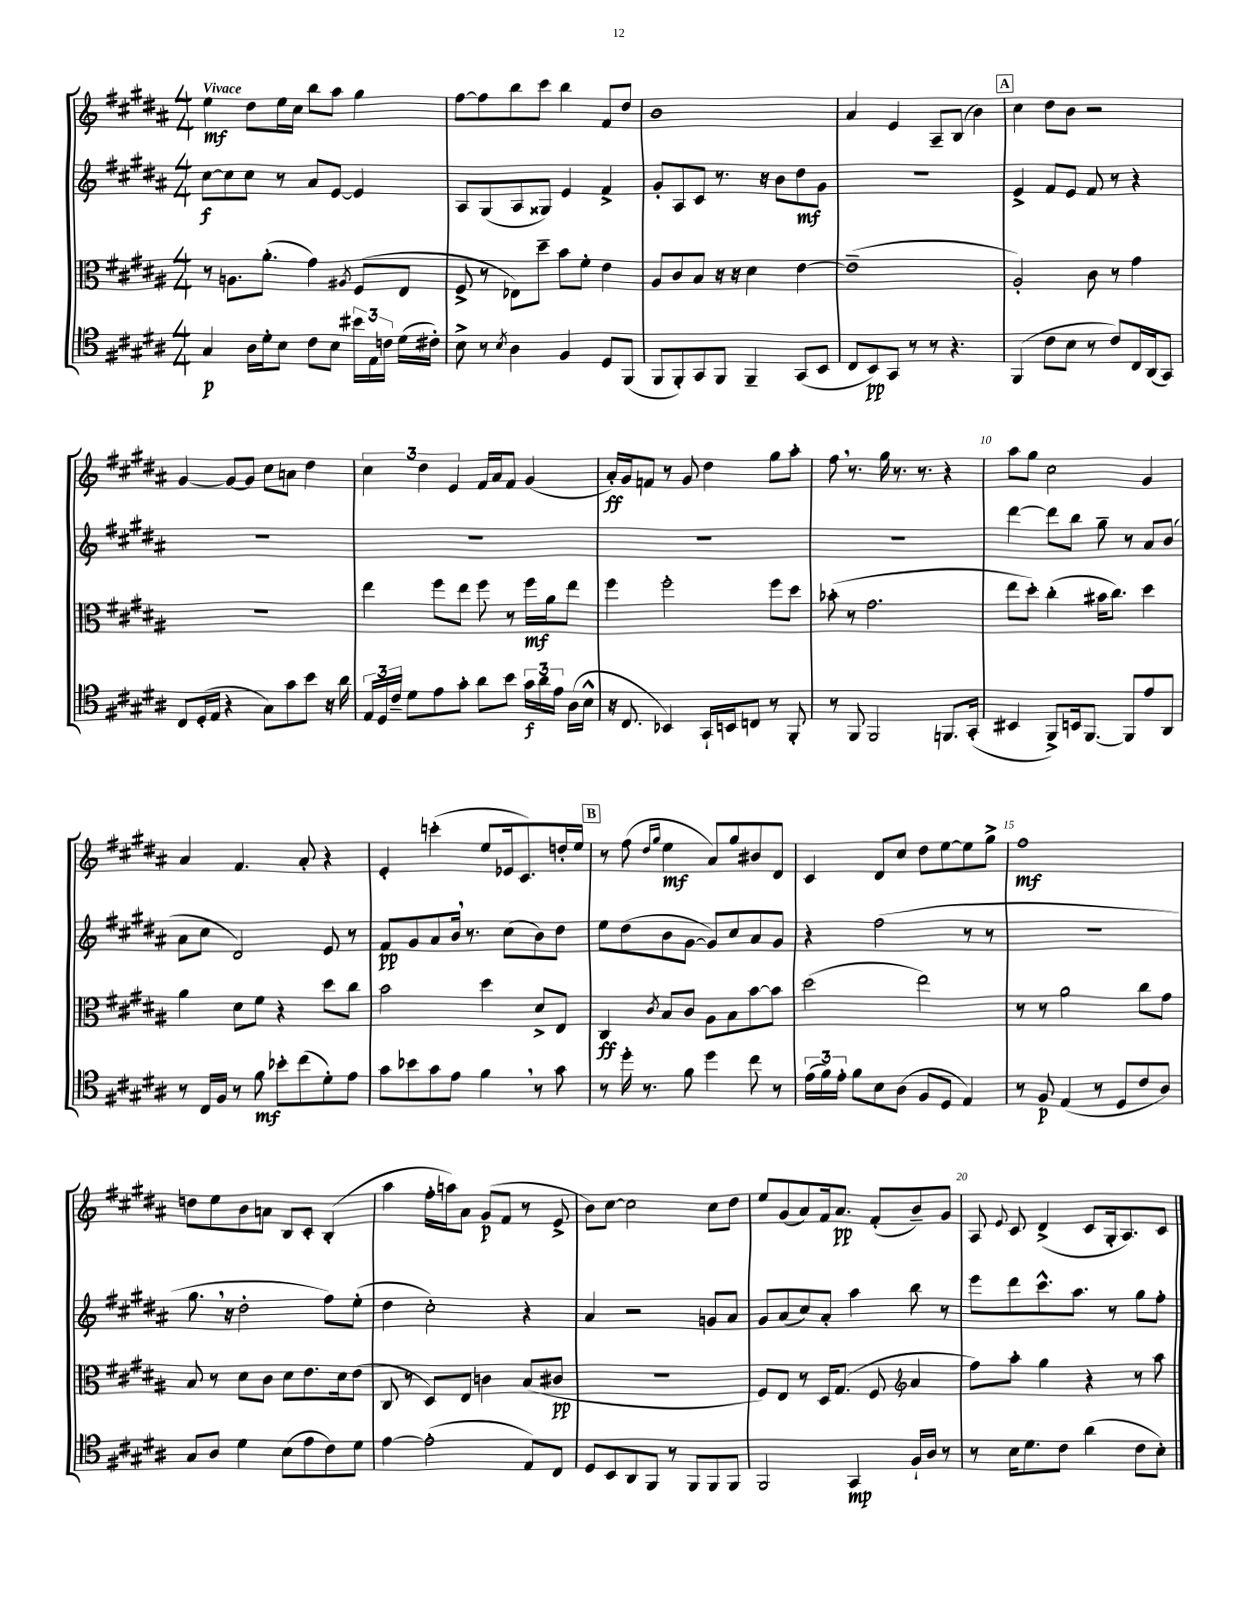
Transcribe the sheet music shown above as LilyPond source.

<<
\new StaffGroup <<
\new Staff = "s0" {
    \clef treble \key b \major \numericTimeSignature \time 4/4 \tempo "Vivace"
    \autoBeamOff e''4\mf dis''8[ e''16 cis''16] b''8[ ais''8] gis''4 |
    fis''8[~ fis''8 b''8 cis'''8] b''4 fis'8[ dis''8] |
    b'1 |
    ais'4 e'4 ais8[-- b8]( b'4) |
    \mark \markup { \box "A" } cis''4 dis''8[ b'8] r2 |
    gis'4~ gis'8[~ gis'8] cis''8[ a'8] dis''4 |
    \tuplet 3/2 { cis''4 dis''4 e'4 } fis'16[ ais'16 fis'8] gis'4( |
    ais'16[-.\ff) gis'16 f'8] r8 gis'8 dis''4 gis''8[ ais''8]-. |
    fis''8 \breathe r8. gis''16 r8. r8. r4 |
    ais''8[ gis''8] cis''2 gis'4 |
    ais'4 fis'4. ais'8-. r4 |
    e'4-. c'''4-.( e''8[ ees'16 cis'8.) d''16-. e''16] |
    \mark \markup { \box "B" } r8 fis''8( \grace { dis''16[ gis''16] } e''4\mf ais'8[) gis''8 bis'8 dis'8] |
    cis'4 dis'8[ cis''8] dis''8[ e''8~ e''8 gis''8]-> |
    fis''1\mf |
    d''8[ e''8 b'8 a'8] b8[ cis'8]-. b4-.( |
    ais''4 fis''16[-. a''16) ais'8] gis'8[\p( fis'8] r8 e'8-> |
    b'8[) cis''8]~ cis''2 cis''8[ dis''8] |
    e''8[ gis'8( ais'8) fis'16 ais'8.]\pp fis'8[-.( b'8--) gis'8] |
    ais8 \appoggiatura { e'8 } cis'8 dis'4->( cis'8[ gis16-. ais8.) cis'8] \bar "|." |
}
\new Staff = "s1" {
    \clef treble \key b \major \numericTimeSignature \time 4/4
    \autoBeamOff cis''8[~\f cis''8 cis''8] r8 ais'8[ e'8]~ e'4 |
    ais8[ gis8( ais8 gisis8]) e'4 fis'4-> |
    gis'8[-. ais8 cis'8] r8. r16 b'8[ dis''8\mf gis'8] |
    R1 |
    \mark \markup { \box "A" } e'4-> fis'8[ e'8] fis'8 r8 r4 |
    R1 |
    R1 |
    R1 |
    R1 |
    dis'''4~ dis'''8[ b''8] gis''8-- r8 ais'8[ b'8]( |
    ais'8[ cis''8] dis'2) e'8 r8 |
    fis'8[\pp gis'8 ais'8 b'16] \breathe r8. cis''8[( b'8) dis''8] |
    \mark \markup { \box "B" } e''8[ dis''8( b'8 gis'8]~ gis'8[) cis''8 ais'8 gis'8] |
    r4 fis''2( r8 r8 |
    R1 |
    gis''8. \breathe r16 dis''2-. fis''8[) e''8]-.( |
    dis''4 cis''2-.) r4 |
    ais'4 r2 g'8[ ais'8] |
    gis'8[ ais'8( cis''8) ais'8]-. ais''4 b''8 r8 |
    e'''8[ dis'''8 cis'''8.-^ ais''8.] r8 gis''8[ fis''8]-. \bar "|." |
}
\new Staff = "s2" {
    \clef alto \key b \major \numericTimeSignature \time 4/4
    \autoBeamOff r8 a8.[ ais'8.]-.( gis'4) \acciaccatura { ais8 } fis8[( e8] |
    fis8-> r8 ees8[) dis''8]-- b'8[ fis'8]-. e'4 |
    ais8[ cis'8 b8] r16 r16 dis'4 e'4~ |
    e'1--( |
    \mark \markup { \box "A" } ais2-.) cis'8 r8 gis'4 |
    r1 |
    e''4 fis''8[ e''8] fis''8 r8 fis''16[\mf ais'16 e''8] |
    fis''4 fis''2-. fis''8[ dis''8] |
    bes'8-.( r8 gis'2. |
    e''8[ dis''8]-.) cis''4-.( bis'16[ cis''8.]) dis''4 |
    ais'4 dis'8[ fis'8] r4 dis''8[ cis''8] |
    b'2 dis''4 dis'8[-> e8] |
    \mark \markup { \box "B" } cis4\ff \acciaccatura { cis'8 } b8[ cis'8] ais8[ b8 b'8~ b'8] |
    dis''2( e''2) |
    r8 r8 ais'2 cis''8[ gis'8] |
    b8 r8 dis'8[ cis'8] dis'8[ e'8. dis'16 e'8]( |
    cis8 r8 dis8[) e8] c'4 b8[( cis'8]\pp |
    R1 |
    fis8[) e8] r8 dis16[ gis8.]( fis8 \clef treble ais'4 |
    fis''8[) ais''8]-. gis''4 r4 r8 ais''8 \bar "|." |
}
\new Staff = "s3" {
    \clef tenor \key b \major \numericTimeSignature \time 4/4
    \autoBeamOff gis4\p ais16[ dis'16-. b8] cis'8[ b8] \tuplet 3/2 { bis'16[ e16 c'16] } dis'16[( cis'16]-.) |
    b8-> r8 \acciaccatura { b8 } ais4 fis4 dis8[ fis,8]( |
    fis,8[ fis,8-.) gis,8 fis,8] fis,4-- gis,8[( b,8] |
    cis8[ b,8\pp) gis,8] r8 r8 r4. |
    \mark \markup { \box "A" } fis,4( cis'8[ b8] r8 cis'8[) cis16 ais,16( gis,8]) |
    cis8[ dis16-.( e16] r4 gis8[) gis'8 b'8] r16 ais'16 |
    \tuplet 3/2 { e16[ dis16 cis'16]-- } dis'8[ e'8 gis'8]-. ais'8[ b'8] \tuplet 3/2 { gis'16[\f ais'16 e'16] } ais16[( b16]-^ |
    r16 cis8. bes,4) gis,16[-! b,16 c8] r8 fis,8-. |
    r8 fis,8 fis,2 f,8.[ gis,16]-.( |
    bis,4 fis,8[->) b,16 fis,8.]~ fis,8[ e'8 ais,8] |
    r8 cis16[ fis16] r8 fis'8\mf bes'8[-. cis''8( dis'8-.) e'8] |
    gis'8[ bes'8 gis'8 e'8] fis'4 \breathe r8 gis'8 |
    \mark \markup { \box "B" } r8 dis''16-. r8. fis'8 dis''4 cis''8 r8 |
    \tuplet 3/2 { e'16[( fis'16) e'16]-. } fis'8[ b8 ais8]( fis8[ dis8] e4) |
    r8 fis8\p e4( r8 dis8[ cis'8 ais8]) |
    gis8[ ais8] dis'4 b8[( e'8 cis'8) dis'8] |
    e'4~ e'2-.( e8[) cis8] |
    dis8[ b,8 ais,8 fis,8] r8 fis,8[ fis,8 fis,8] |
    fis,2 gis,4\mp fis16[-! ais16] r8 |
    r8 b16[ dis'8. cis'8] ais'4( cis'8[ b8]-.) \bar "|." |
}
>>
>>
\layout { \context { \Score \override BarNumber.break-visibility = ##(#f #t #t) barNumberVisibility = #(every-nth-bar-number-visible 5) } }
